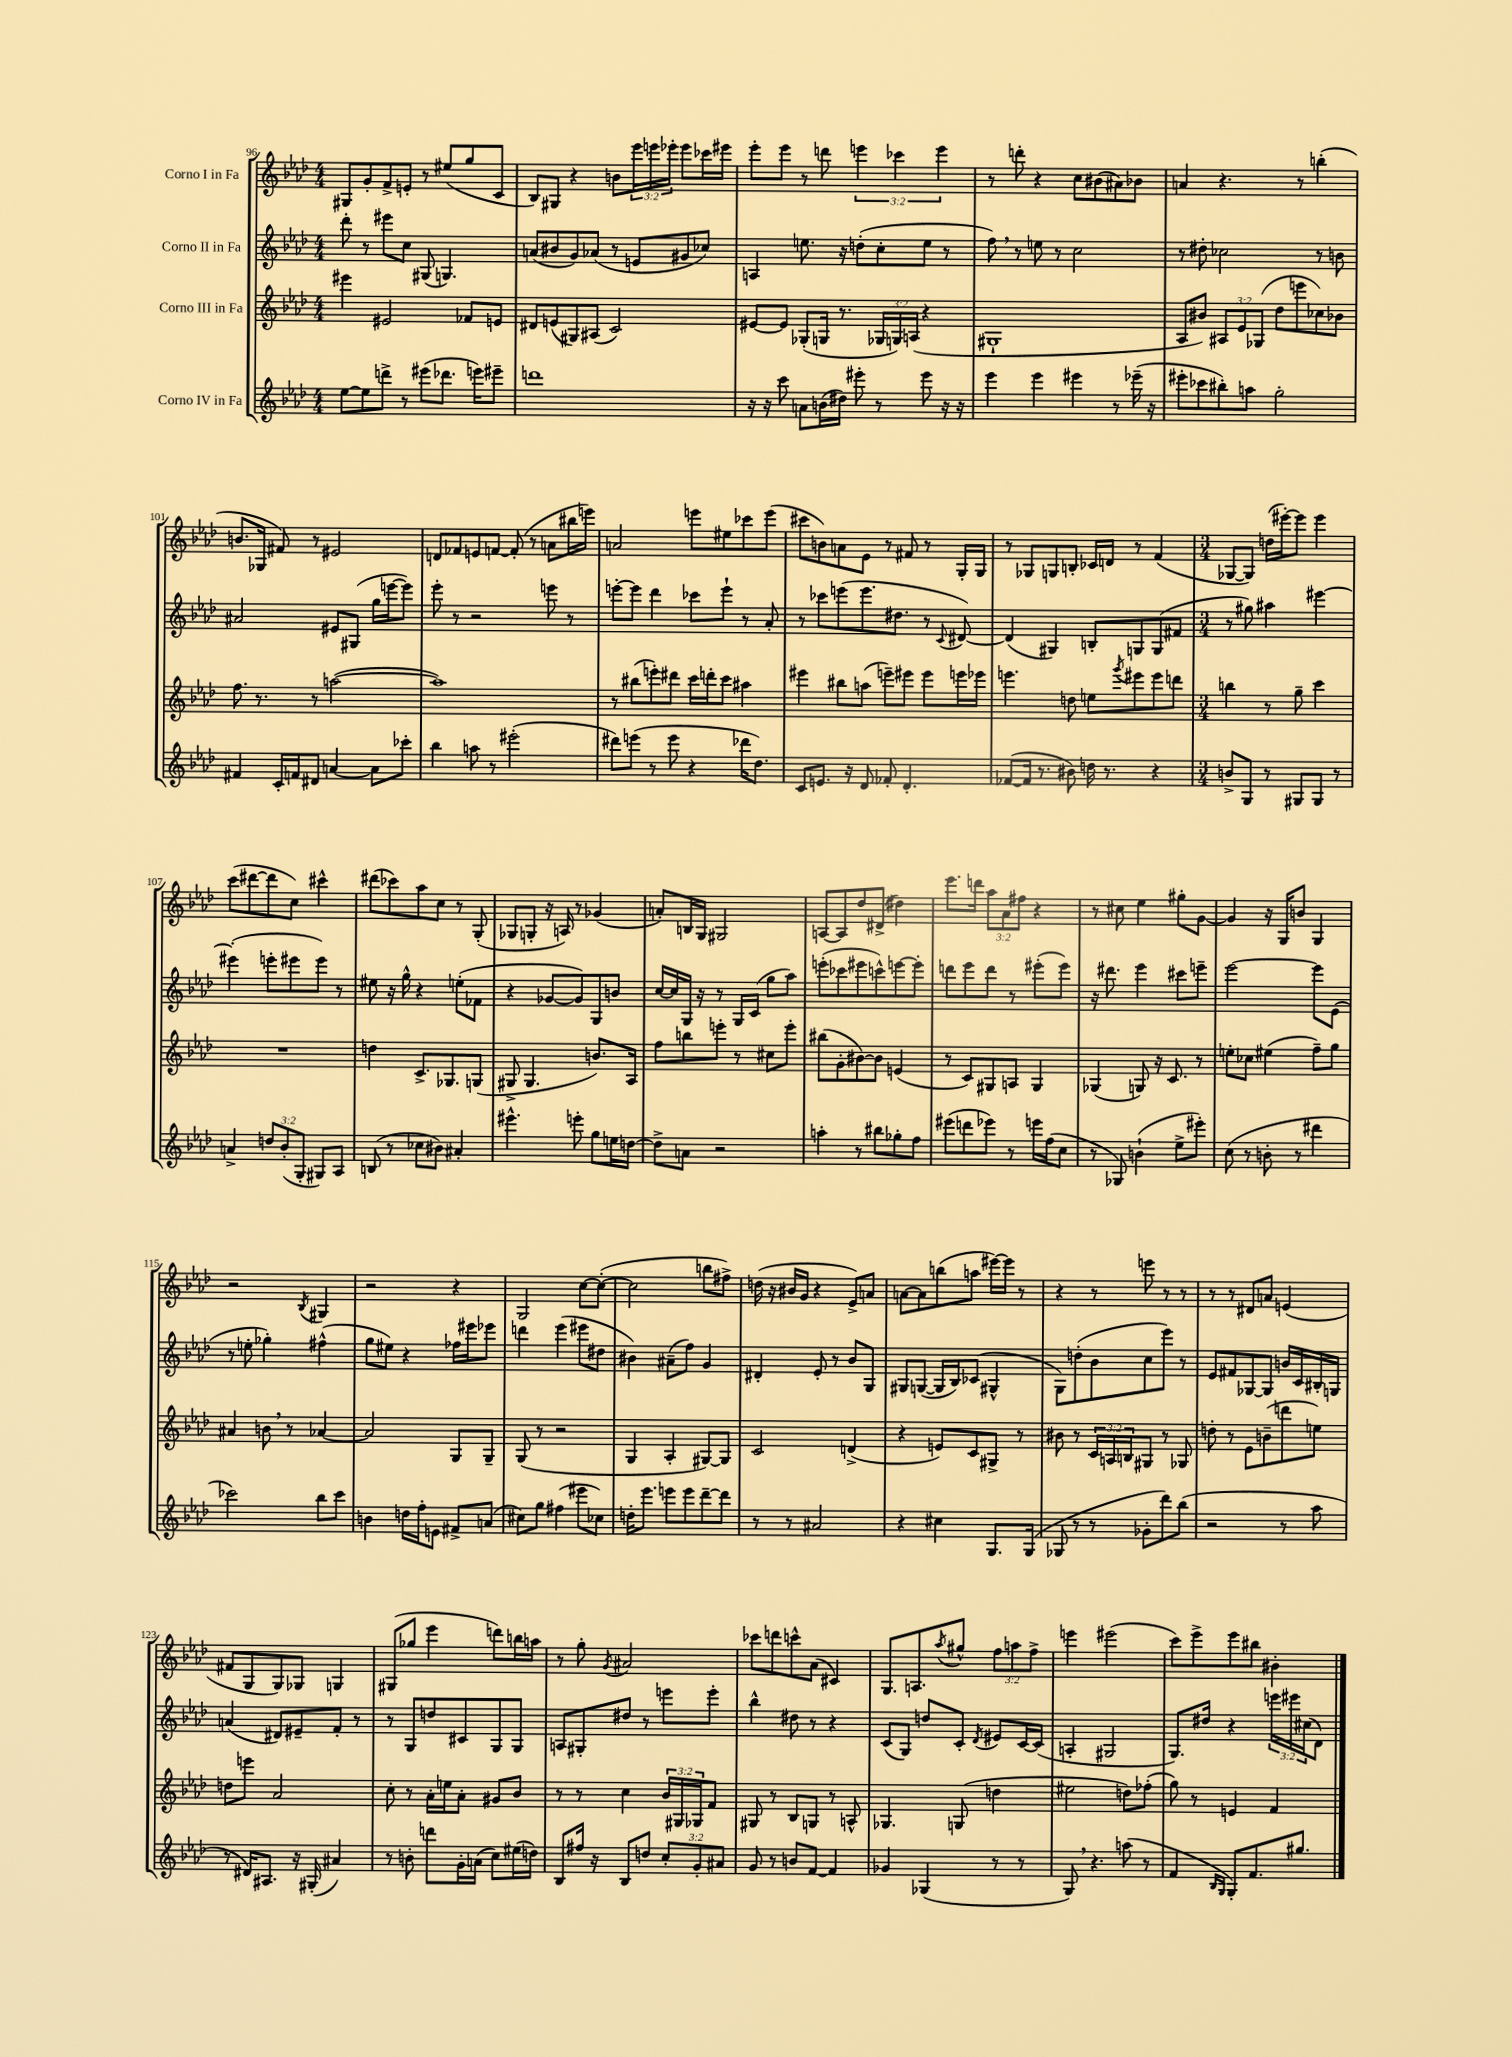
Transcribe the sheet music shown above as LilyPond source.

<<
\new StaffGroup <<
\new Staff = "s0" \with { instrumentName = "Corno I in Fa" } {
    \clef treble \key aes \major \numericTimeSignature \time 4/4 \override Staff.TupletNumber.text = #tuplet-number::calc-fraction-text
    gis8 g'8-. f'8-> e'8-. r8 eis''8( g''8 c'8 |
    bes8) gis8 r4 b'8 \tuplet 3/2 { ees'''16 e'''16 ees'''16-. } ees'''8 ces'''16 eis'''16 |
    ees'''8-. ees'''8 r8 d'''8 \tuplet 3/2 { e'''4 ces'''4 e'''4 } |
    r8 d'''8-. r4 c''8 bis'8( ais'8) bes'8 |
    a'4 r4. r8 b''4-.( |
    b'8. ges16 fis'8) r8 eis'2 |
    d'8 fes'8 e'8 f'8~ f'8-.( r8 a'8 bis''16 e'''16) |
    a'2 e'''8 eis''8 ces'''8 e'''8( |
    cis'''8 b'8) a'8 ees'8 r8 fis'8 r8 g16-. g16 |
    r8 ges8 g8 b8-. ces'16 d'16 r8 f'4( |
    \numericTimeSignature \time 3/4 ges8~ ges8) d''16( eis'''16~-.) eis'''8 eis'''4 |
    c'''8( dis'''8~ dis'''8 c''8) cis'''4-^ |
    dis'''8( ces'''8) aes''8 c''8 r8 g8-.( |
    ges8 g8-. r16 a16) r8 ges'4( |
    a'8-.) b16 g16 gis2 |
    a8~ a8 des''8 dis'8->( dis''4) |
    ees'''8. d'''16 \tuplet 3/2 { aes''8 aes'8 fis''8 } r4 |
    r8 cis''8 ees''4 gis''8-. g'8~ |
    g'4 r16 g16 b'8 g4 |
    r2 \acciaccatura { bes8 } gis4 |
    r2 r4 |
    g2 c''8~ c''8~-.( |
    c''2 b''8 fis''8->) |
    d''16( r16 bis'16 g'16 r4 ees'8->) a'8 |
    a'8~ a'8 b''8( a''8 eis'''16~) eis'''16 r8 |
    r4 r8 e'''8 r8 r8 |
    r8 r8 dis'8 a'8 e'4( |
    fis'8 g8 g8) ges8 g4 |
    gis8( ges''8 ees'''4 d'''8) b''16 a''16 |
    r8 g''8-. \acciaccatura { g'8 } ais'2 |
    ces'''8 d'''8 c'''8-^ aes'8( cis'4) |
    g8. a8. \acciaccatura { aes''8 } gis''8-^ \tuplet 3/2 { f''8 a''8 f''8-> } |
    e'''4 eis'''2( |
    c'''8) ees'''8-> ees'''8 bis''8 bis'4-. \bar "|." |
}
\new Staff = "s1" \with { instrumentName = "Corno II in Fa" } {
    \clef treble \key aes \major \numericTimeSignature \time 4/4 \override Staff.TupletNumber.text = #tuplet-number::calc-fraction-text
    des'''8-. r8 eis'''8 c''8 gis8( g4.) |
    a'8( bis'8 g'8) aes'8( r8 e'8 gis'8 ces''8) |
    a4 e''8. r16 d''8-.( c''8-. e''8 r8 |
    f''8) \breathe r8 e''8 r8 c''2 |
    r8 dis''8-. ces''2 r8 b'8 |
    ais'2 eis'8 gis8( g''16 e'''16~ e'''8) |
    ees'''8-. r8 r2 e'''8 r8 |
    e'''8~-. e'''8 des'''4 ces'''8 e'''8-! r8 aes'8-. |
    r8 ces'''8 e'''8( e'''8. dis''8. r8 \appoggiatura { c'8 } dis'8~) |
    dis'4( gis4) b8-. g8 g8( fis'8 |
    \numericTimeSignature \time 3/4 r8 gis''8) ais''4 eis'''4~ |
    eis'''4-.( e'''8-. eis'''8 eis'''8) r8 |
    eis''8 r16 g''16-^ r4 e''8-.( fes'8 |
    r4 ges'8~ ges'8) g8 b'8 |
    c''16~ c''16 g16 r16 r8 g16 c'16( g''8 aes''8) |
    e'''8-.( ces'''8 eis'''8 c'''8-^) e'''8~ e'''8-. |
    d'''8 ees'''8 d'''8 r8 eis'''8-.( eis'''8) |
    r16 dis'''8. ees'''4 cis'''8 e'''8-- |
    ees'''2~ ees'''8 ees'8( |
    r8 e''8-. ges''4-.) fis''4-^( |
    g''8 eis''8) r4 fes''16 eis'''16 ees'''8 |
    d'''4 ees'''4( eis'''8 dis''8 |
    bis'4) ais'8--( f''8) g'4 |
    dis'4-. ees'8-. r8 bes'8 g8 |
    gis8 g8~( g16 bes16) ces'8( gis4-^ |
    g8) d''8-.( bes'8 c''8 ees'''8) r8 |
    ees'8 fis'8 ges8~ ges8 b'16 c'16 bis16-. g16 |
    a'4( dis'8) eis'8-- f'8-. r8 |
    r8 g8 d''8 cis'8 g8 g8 |
    a8 gis8-. dis''8 r8 e'''8 e'''8-. |
    bes''4-^ dis''8 r8 r4 |
    c'8( g8) d''8 c'8-. \acciaccatura { des'8 } eis'8 c'16~ c'16( |
    a4-. gis2 |
    g8.) dis''16 r4 \tuplet 3/2 { e'''16 eis'''16 cis''16( } des'8) \bar "|." |
}
\new Staff = "s2" \with { instrumentName = "Corno III in Fa" } {
    \clef treble \key aes \major \numericTimeSignature \time 4/4 \override Staff.TupletNumber.text = #tuplet-number::calc-fraction-text
    eis'''4 eis'2 fes'8 e'8 |
    dis'8 e'8( gis8) ais8( c'2) |
    eis'8~ eis'8 ges8-.( g16 r8. \tuplet 3/2 { ges16 g16) a16( } r4 |
    gis1-! |
    aes8 bis'8) \tuplet 3/2 { ais8 ees'8 ges8( } des''8 e'''8 ces''8) bes'8 |
    f''8. r8. r8 a''2~( |
    a''1) |
    r8 bis''8( e'''8-.) dis'''8 c'''16 d'''16-. c'''8 ais''4 |
    eis'''4 bis''8 a''8( e'''8--) eis'''8 eis'''8 e'''16 ees'''16 |
    e'''4. d''8 e''8 \acciaccatura { g'''8 } eis'''8 eis'''8 d'''8 |
    \numericTimeSignature \time 3/4 b''4 r8 g''8-- c'''4 |
    R2. |
    d''4 c'8.-> ges8. g8( |
    gis8-> gis4. b'8.) aes16 |
    f''8 b''8 e'''8-. r8 cis''8 e'''8-. |
    bis''8( g'8-. bis'8~) bis'8 e'4( |
    r8 c'8) gis8 a8 gis4 |
    ges4( g8) r16 c'8. r8 |
    e''8-. ces''8 eis''4( f''8--) g''8 |
    ais'4 b'8 \breathe r8 aes'4~ |
    aes'2 g8 g8-- |
    g8( r8 r2 |
    g4 aes4-. gis8~) gis8 |
    c'2 d'4->( |
    r4 e'8) c'8 gis8-> r8 |
    bis'8 r8 \tuplet 3/2 { c'16 a16 b16 } gis8 r8 ges8 |
    d''8-. r8 ees'8 b'8--( d'''8 e''8) |
    d''8 e'''8 aes'2 |
    c''8-. r8 aes'16-. e''16 aes'8-. gis'8 bes'8 |
    r8 r8 c''4 \tuplet 3/2 { bes'16 gis16 ges16 } f'8 |
    gis8 r8 bes8 g8 r8 a8-^ |
    ges4. g8( d''4 |
    eis''2 d''8) fes''8-.( |
    g''8) r8 e'4 f'4 \bar "|." |
}
\new Staff = "s3" \with { instrumentName = "Corno IV in Fa" } {
    \clef treble \key aes \major \numericTimeSignature \time 4/4 \override Staff.TupletNumber.text = #tuplet-number::calc-fraction-text
    ees''8~ ees''8 d'''8-> r8 eis'''8( des'''8. e'''16) eis'''8-- |
    d'''1 |
    r16 r16 c'''8 a'8 b'16( dis''16) eis'''8-. r8 eis'''8 r16 r16 |
    ees'''4 ees'''4 eis'''4 r8 ees'''16--( r16 |
    eis'''8-. ces'''8 bis''8-.) a''8 g''2-. |
    fis'4 c'16-. f'16 dis'8 a'4~ a'8 ces'''8-. |
    bes''4 a''8 r8 eis'''2-.( |
    dis'''8) e'''8( r8 e'''8 r4 des'''16 des''8.) |
    c'8 e'8. r16 des'8 fes'8-. des'4.-. |
    fes'8~( fes'16 r8. bis'8) d''16 r8. r4 |
    \numericTimeSignature \time 3/4 b'8-> g8 r8 gis8 gis8 r8 |
    a'4-> \tuplet 3/2 { d''8 bes'8-.( g8-. } gis8) aes8 |
    b8( r8 ces''8 bis'8) ais'4-. |
    eis'''4.-^ e'''8-. g''8 e''16 d''16~ |
    d''8-> a'8 r2 |
    a''4-. r8 bis''8 ges''8-. f''8 |
    eis'''8( d'''8 ees'''8) r8 e'''16 f''16( c''8 |
    r8 ges8) b'4-!( ees''8-> eis'''8-.) |
    c''8( r8 b'8-. r8 dis'''4 |
    ces'''2) bes''8 ces'''8 |
    b'4 d''16 f''16-. e'8 fis'8-> a'8( |
    cis''8) g''8 fis''4( eis'''8 ces''8) |
    d''16-. ees'''8. e'''8 e'''8 des'''8~-- des'''8 |
    r8 r8 ais'2 |
    r4 cis''4 g8. g16( |
    ges8 r8 r8 ges'8-. des'''8) bes''8( |
    r2 r8 aes''8 |
    r8 dis'16) ais8. r16 gis16-.( ais'4) |
    r8 b'8-. d'''8 g'16-. a'16( c''8) eis''16( d''16) |
    bes8 fis''16 r16 bes8 d''8 \tuplet 3/2 { c''8-. g'8-. ais'8 } |
    g'8 r8 b'8 f'8~ f'4 |
    ges'4 ges4( r8 r8 |
    g8) \breathe r4. a''8( r8 |
    f'4 \grace { bes16 g16 } g8-.) f'8. gis''8. \bar "|." |
}
>>
>>
\layout { \context { \Score currentBarNumber = #96 } }
